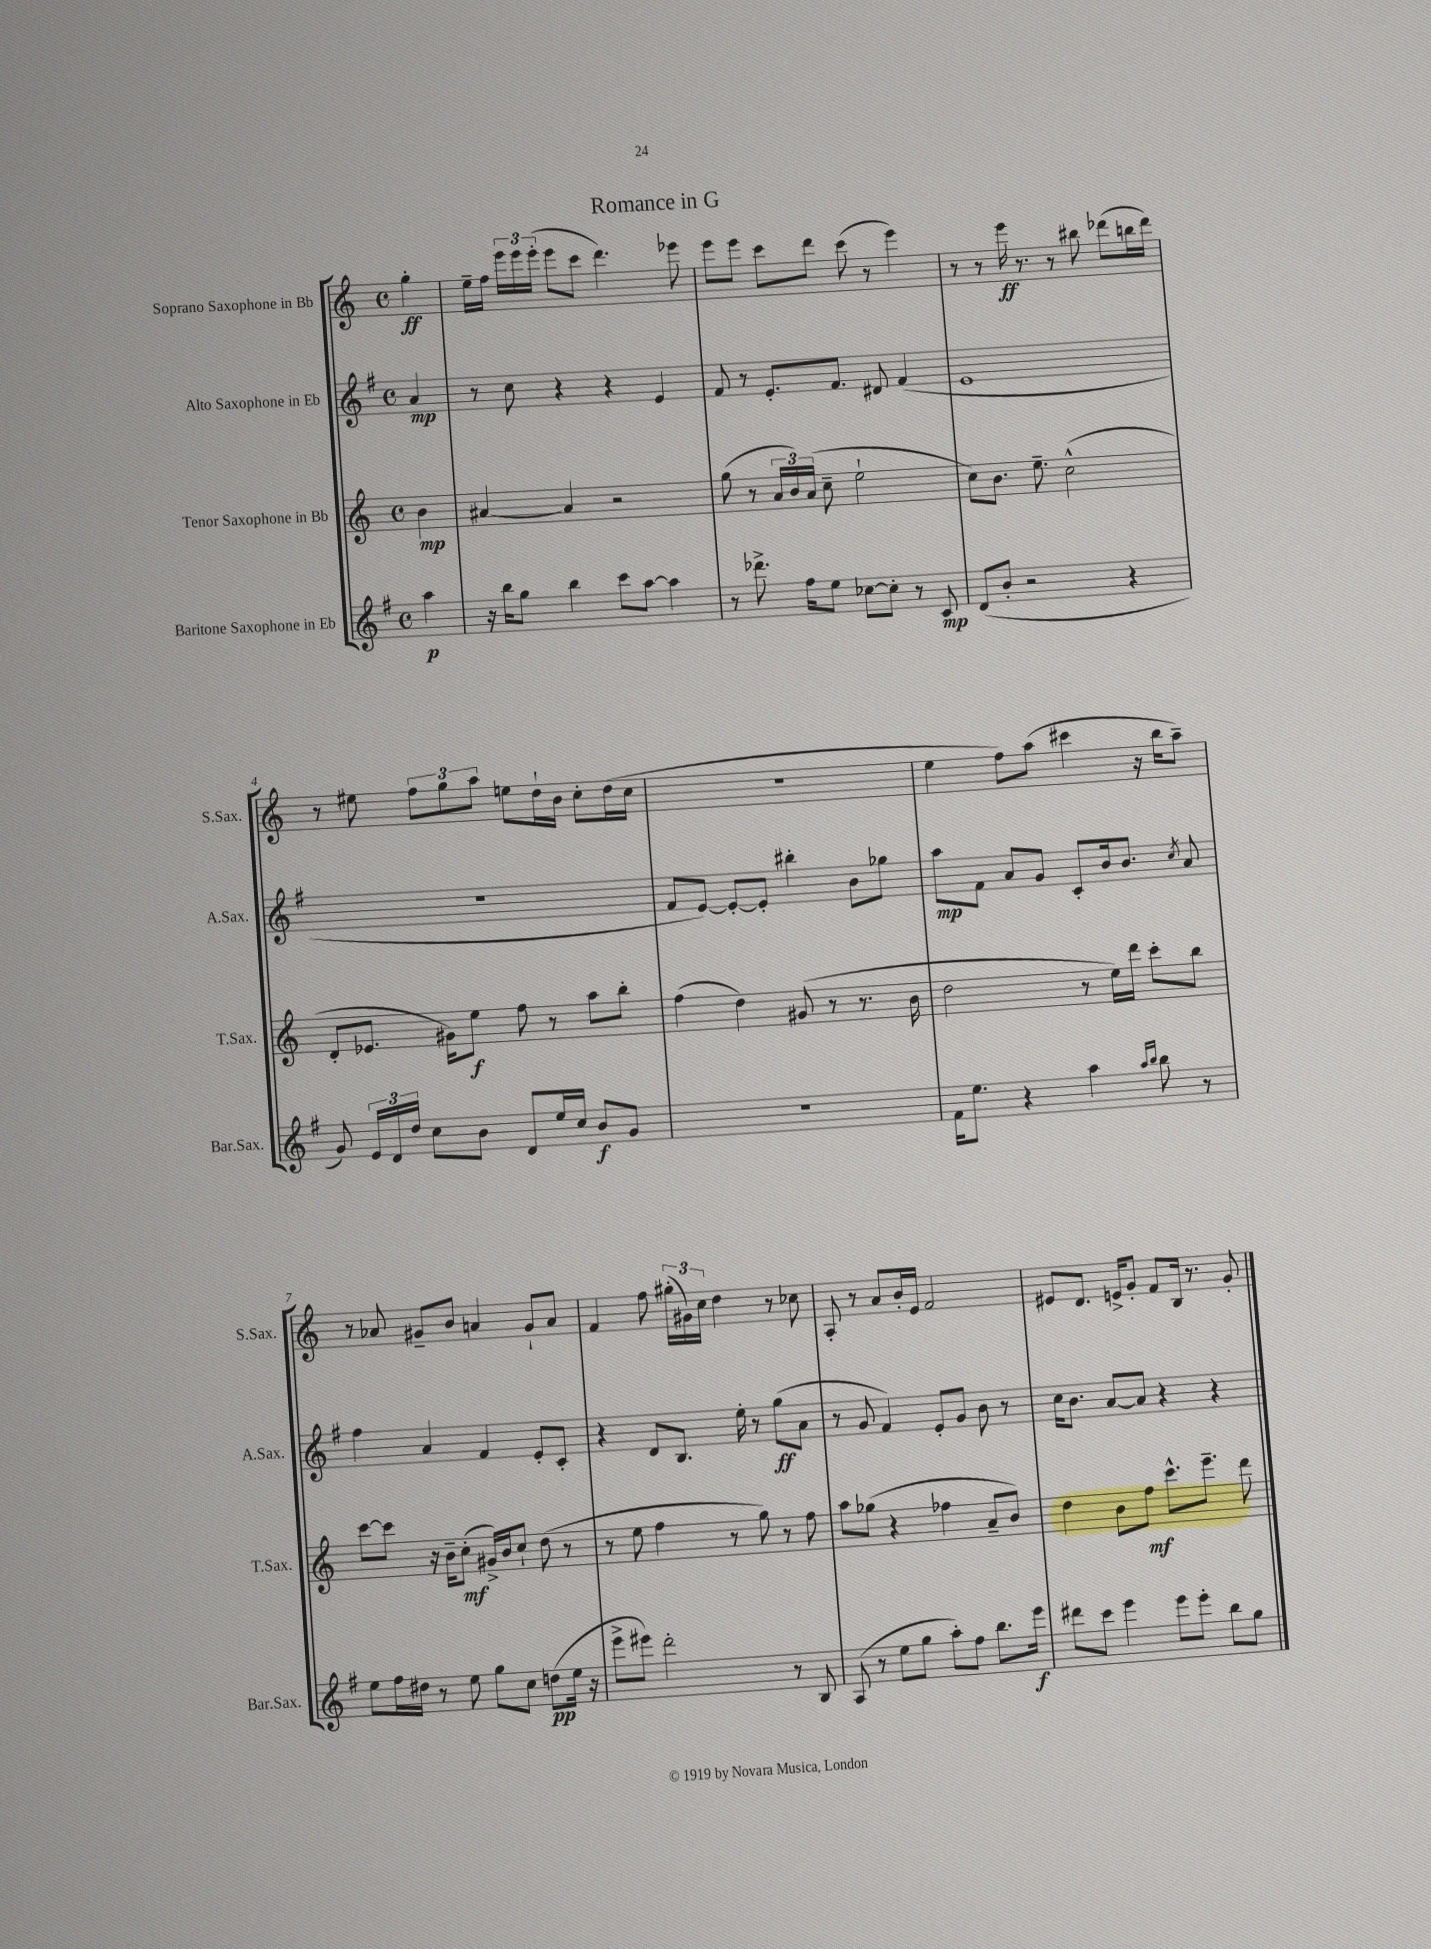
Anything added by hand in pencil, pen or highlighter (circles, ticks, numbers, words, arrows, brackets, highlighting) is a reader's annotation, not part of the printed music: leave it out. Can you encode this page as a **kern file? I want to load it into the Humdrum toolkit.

**kern	**dynam	**kern	**dynam	**kern	**dynam	**kern	**dynam
*part4	*part4	*part3	*part3	*part2	*part2	*part1	*part1
*staff4	*staff4	*staff3	*staff3	*staff2	*staff2	*staff1	*staff1
*I"Baritone Saxophone in Eb	*	*I"Tenor Saxophone in Bb	*	*I"Alto Saxophone in Eb	*	*I"Soprano Saxophone in Bb	*
*I'Bar.Sax.	*	*I'T.Sax.	*	*I'A.Sax.	*	*I'S.Sax.	*
*clefG2	*	*clefG2	*	*clefG2	*	*clefG2	*
*k[f#]	*	*k[]	*	*k[f#]	*	*k[]	*
*M4/4	*	*M4/4	*	*M4/4	*	*M4/4	*
*met(c)	*	*met(c)	*	*met(c)	*	*met(c)	*
=	=	=	=	=	=	=	=
4aa\	p	4b\	mp	4a/	mp	4gg'\	ff
=1	=1	=1	=1	=1	=1	=1	=1
16r	.	[4a#X/	.	8r	.	16ee~\LL	.
16bb\KL	.	.	.	.	.	16ff\JJ	.
8gg\J	.	.	.	8cc\	.	24eee\LL	.
.	.	.	.	.	.	24eee\	.
.	.	.	.	.	.	(24eee'\JJ	.
4bb\	.	4a#/]	.	4r	.	8eee\L	.
.	.	.	.	.	.	8ccc\J	.
8ccc\L	.	2r	.	4r	.	4.ddd\)	.
[8aa\J	.	.	.	.	.	.	.
4aa\]	.	.	.	4e/	.	.	.
.	.	.	.	.	.	8eee-X\	.
=2	=2	=2	=2	=2	=2	=2	=2
8r	.	(8gg\	.	8f#/	.	8eee\L	.
8.ddd-X^\	.	8r	.	8r	.	8eee\J	.
.	.	24a/LL	.	8.e'/L	.	8ccc\L	.
.	.	24b/)	.	.	.	.	.
16ff#\KL	.	.	.	.	.	.	.
.	.	(24a/JJ	.	.	.	.	.
8ee\J	.	8cc~\	.	.	.	8ddd\J	.
.	.	.	.	8.f#/J	.	.	.
[8cc-X\L	.	2ee`\	.	.	.	(8ccc\	.
8cc-'\J]	.	.	.	8d#X/	.	8r	.
8r	.	.	.	(4f#/	.	4eee\)	.
8c/	mp	.	.	.	.	.	.
=3	=3	=3	=3	=3	=3	=3	=3
(8d/L	.	8cc\L)	.	1e	.	8r	.
8b'/J	.	8.b\J	.	.	.	8r	.
2r	.	.	.	.	.	16eee\	ff
.	.	8.ee~\	.	.	.	8.r	.
.	.	(2cc^^\	.	.	.	8r	.
.	.	.	.	.	.	8bb#X\	.
4r	.	.	.	.	.	(8ddd-X\L	.
.	.	.	.	.	.	16bbn\L	.
.	.	.	.	.	.	16ddd-\JJ)	.
!!LO:LB:g=z
=4	=4	=4	=4	=4	=4	=4	=4
8g/)	.	8d'/L	.	1r	.	8r	.
24e/LL	.	8.e-X/J	.	.	.	8ee#X\	.
24d/	.	.	.	.	.	.	.
24dd/JJ	.	.	.	.	.	.	.
8cc\L	.	.	.	.	.	12ff\L	.
.	.	16g#X\KL)	.	.	.	.	.
.	.	.	.	.	.	12gg\	.
8b\J	.	8ee\J	f	.	.	.	.
.	.	.	.	.	.	12aa\J	.
8d/L	.	8ff\	.	.	.	8een\L	.
16ee/L	.	8r	.	.	.	16dd`\L	.
16cc/JJ	.	.	.	.	.	16b\JJ	.
8b/L	f	8aa\L	.	.	.	8cc'\L	.
8g/J	.	8bb'\J	.	.	.	(16dd\L	.
.	.	.	.	.	.	16cc\JJ	.
=5	=5	=5	=5	=5	=5	=5	=5
1r	.	(4ff\	.	8f#/L	.	1r	.
.	.	.	.	[8e/J)	.	.	.
.	.	4dd\)	.	8e'/L_	.	.	.
.	.	.	.	8e'/J]	.	.	.
.	.	(8g#X/	.	4bb#X'\	.	.	.
.	.	8r	.	.	.	.	.
.	.	8.r	.	8b\L	.	.	.
.	.	.	.	8gg-X\J	.	.	.
.	.	16b\	.	.	.	.	.
=6	=6	=6	=6	=6	=6	=6	=6
16f#\KL	.	2dd\	.	8aa\L	mp	4ee\	.
8.ee\J	.	.	.	.	.	.	.
.	.	.	.	8f#\J	.	.	.
4r	.	.	.	8a/L	.	8ff\L)	.
.	.	.	.	8g/J	.	(8aa\J	.
4aa\	.	8r	.	8c'/L	.	4ccc#X\	.
.	.	16ee\LL)	.	16b/k	.	.	.
.	.	16ddd\JJ	.	8.b/J	.	.	.
16qqaa/LL	.	.	.	.	.	.	.
16qqbb/JJ	.	.	.	.	.	.	.
8bb\	.	8ccc'\L	.	.	.	16r	.
.	.	.	.	.	.	16bb\KL	.
.	.	.	.	8qcc/	.	.	.
8r	.	8bb\J	.	8a/	.	8aa~\J)	.
!!LO:LB:g=z
=7	=7	=7	=7	=7	=7	=7	=7
8ee\L	.	[8ccc\L	.	4ff#\	.	8r	.
16ff#\L	.	8ccc\J]	.	.	.	8a-X/	.
16dd#X\JJ	.	.	.	.	.	.	.
8r	.	16r	.	4a/	.	8g#X~/L	.
.	.	16b~\KL	.	.	.	.	.
8ee\	.	(8cc'\J	mf	.	.	8b/J	.
8gg\L	.	16g#X^/LL)	.	4f#/	.	4an/	.
.	.	16b/J	.	.	.	.	.
8cc\J	.	8cc`/J	.	.	.	.	.
(8ddn\L	pp	(8dd\	.	8e'/L	.	8g#`/L	.
16ee\Jk	.	8r	.	8c'/J	.	8a/J	.
16r	.	.	.	.	.	.	.
=8	=8	=8	=8	=8	=8	=8	=8
8eee^\L	.	8r	.	4r	.	4f/	.
8eee#X\J)	.	8ee\	.	.	.	.	.
2ddd'\	.	4ff\	.	8d/L	.	8ff\	.
.	.	.	.	8.B/J	.	(24gg#X'\LL	.
.	.	.	.	.	.	24g#X\)	.
.	.	.	.	.	.	24cc\JJ	.
.	.	8r	.	.	.	4dd\	.
.	.	.	.	16ee'\	.	.	.
.	.	8gg\)	.	8r	.	.	.
8r	.	8r	.	(8gg\L	ff	8r	.
8B/	.	8ff\	.	8a\J	.	8cc-X\	.
=9	=9	=9	=9	=9	=9	=9	=9
(8A/	.	8aa\L	.	8r	.	8A'/	.
8r	.	(8gg-X\J	.	8g/	.	8r	.
8ee\L	.	4r	.	4f#/)	.	8a/L	.
8gg\J	.	.	.	.	.	16b'/L	.
.	.	.	.	.	.	16e/JJ	.
8aa'\L)	.	4ff-X\	.	8e'/L	.	2f/	.
8ff#\J	.	.	.	8g/J	.	.	.
8.bb\L	.	8a~/L	.	8b\	.	.	.
.	.	8b/J)	.	8r	.	.	.
16eee\Jk	f	.	.	.	.	.	.
=10	=10	=10	=10	=10	=10	=10	=10
8ddd#X\L	.	4dd\	.	16cc\KL	.	8e#X/L	.
.	.	.	.	8.b\J	.	.	.
8ccc\J	.	.	.	.	.	8.d/J	.
4eee\	.	8b\L	.	[8a/L	.	.	.
.	.	.	.	.	.	16en^/KL	.
.	.	8ff\J	mf	8a/J]	.	8g'/J	.
8eee\L	.	8.ccc^^\L	.	4r	.	8f/L	.
8eee'\J	.	.	.	.	.	16B/Jk	.
.	.	8.eee~\J	.	.	.	8.r	.
8bb\L	.	.	.	4r	.	.	.
8gg\J	.	8ddd\	.	.	.	8g'/	.
==	==	==	==	==	==	==	==
*-	*-	*-	*-	*-	*-	*-	*-
